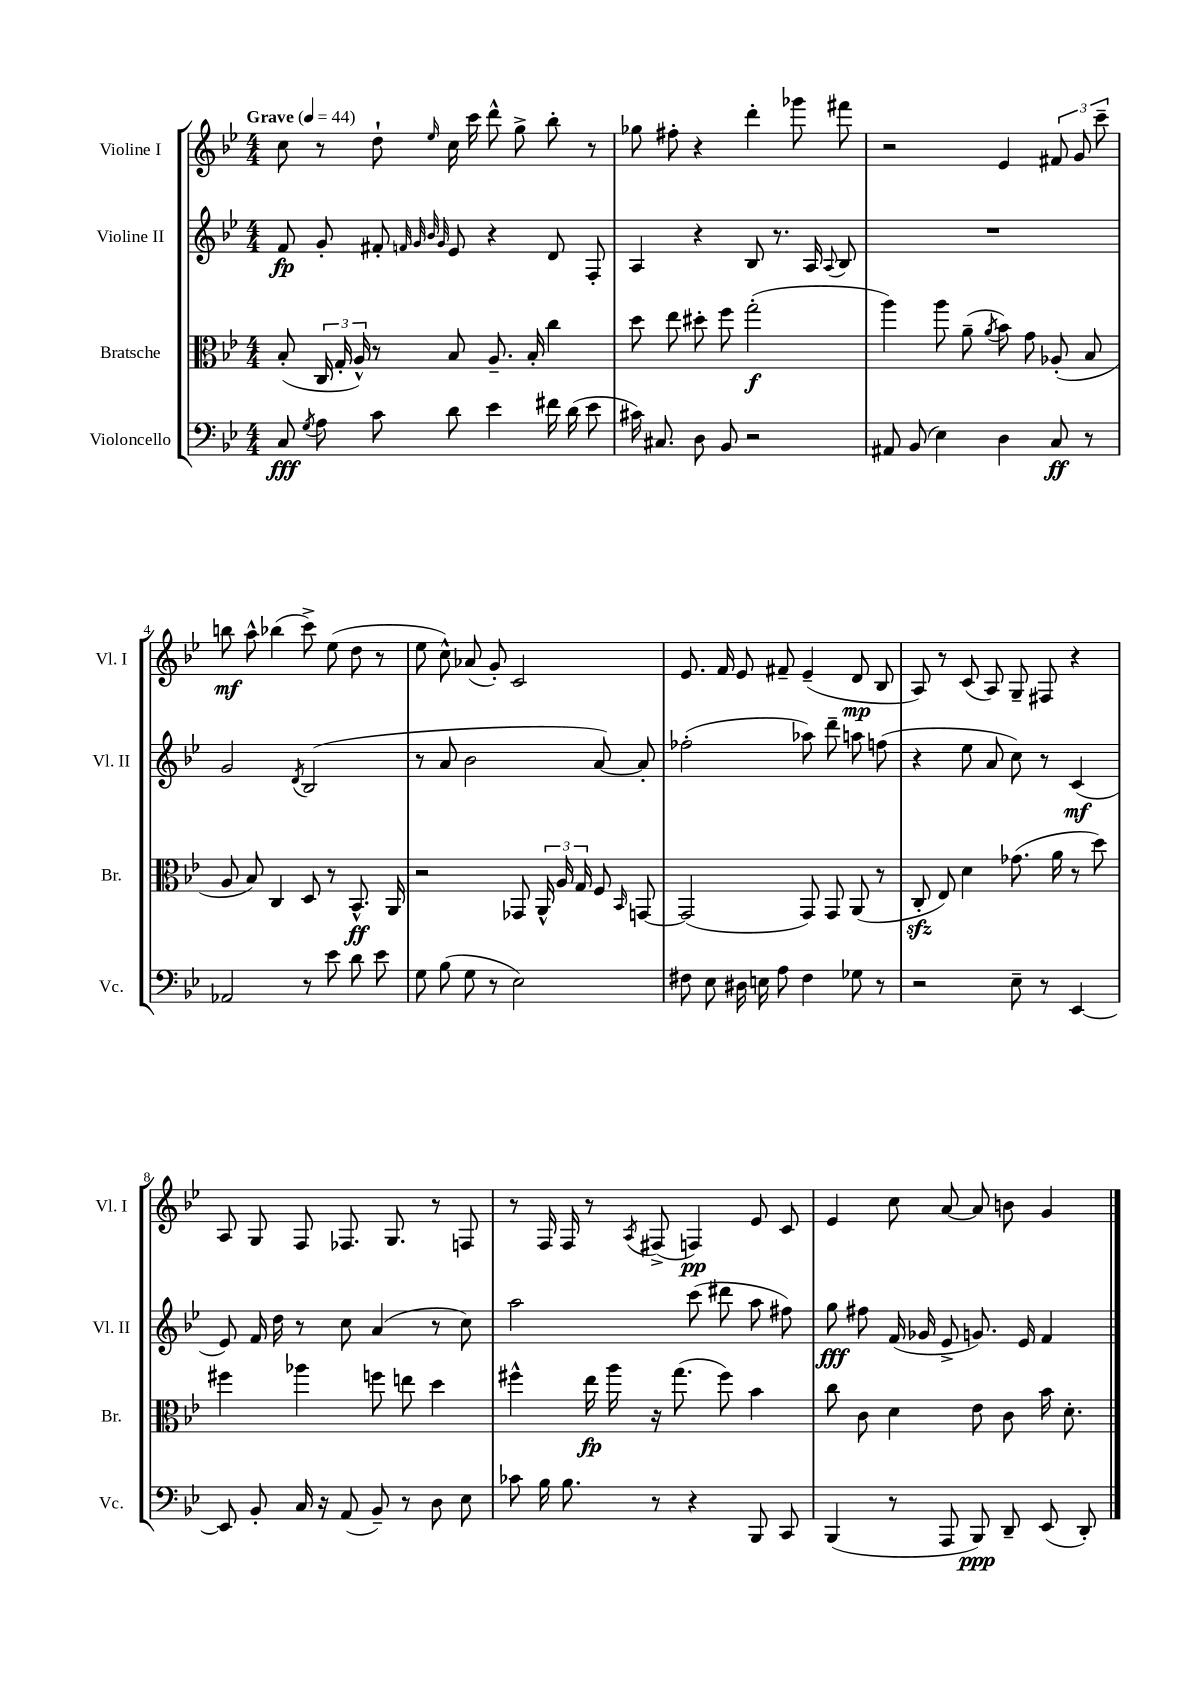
<<
\new StaffGroup <<
\new Staff = "s0" \with { instrumentName = "Violine I" shortInstrumentName = "Vl. I" } {
    \clef treble \key bes \major \numericTimeSignature \time 4/4 \tempo "Grave" 4 = 44
    \autoBeamOff c''8 r8 d''8-! \grace { ees''16 } c''16 c'''16 d'''8-^ g''8-> bes''8-. r8 |
    ges''8 fis''8-. r4 d'''4-. ges'''8 fis'''8 |
    r2 ees'4 \tuplet 3/2 { fis'8 g'8 c'''8-- } |
    b''8\mf a''8-^ bes''4( c'''8->) ees''8( d''8 r8 |
    ees''8 c''8-^) aes'8( g'8-.) c'2 |
    ees'8. f'16 ees'8 fis'8-- ees'4--( d'8\mp bes8 |
    a8) r8 c'8( a8) g8-- fis8 r4 |
    a8 g8 f8 fes8. g8. r8 f8 |
    r8 f16 f16 r8 \acciaccatura { a8 } fis8->( f4\pp) ees'8 c'8 |
    ees'4 c''8 a'8~ a'8 b'8 g'4 \bar "|." |
}
\new Staff = "s1" \with { instrumentName = "Violine II" shortInstrumentName = "Vl. II" } {
    \clef treble \key bes \major \numericTimeSignature \time 4/4
    \autoBeamOff f'8\fp g'8-. fis'8-. \grace { f'32 g'32 bes'32 g'32 } ees'8 r4 d'8 f8-. |
    a4 r4 bes8 r8. a16 \appoggiatura { a8 } bes8 |
    R1 |
    g'2 \acciaccatura { d'8 } bes2( |
    r8 a'8 bes'2 a'8~) a'8-. |
    fes''2-.( aes''8) d'''8-- a''8 f''8( |
    r4 ees''8 a'8 c''8) r8 c'4\mf( |
    ees'8) f'16 d''16 r8 c''8 a'4( r8 c''8) |
    a''2 c'''8( dis'''8 a''8 fis''8) |
    g''8\fff fis''8 f'16( ges'16 ees'8-> g'8.) ees'16 f'4 \bar "|." |
}
\new Staff = "s2" \with { instrumentName = "Bratsche" shortInstrumentName = "Br." } {
    \clef alto \key bes \major \numericTimeSignature \time 4/4
    \autoBeamOff bes8-.( \tuplet 3/2 { c16 g16-. a16-^) } r8 bes8 a8.-- bes16-. c''4 |
    d''8 ees''8 dis''8-. f''8 g''2-.\f( |
    a''4) a''8 a'8--( \acciaccatura { a'8 } bes'8) g'8 aes8-.( bes8 |
    a8 bes8) c4 d8 r8 bes,8.-^\ff a,16 |
    r2 ges,8 \tuplet 3/2 { a,16-^ a16 g16 } f8 \grace { bes,16 } g,8~ |
    g,2( g,8) g,8 a,8( r8 |
    c8-.\sfz ees8) d'4 ges'8.( a'16 r8 d''8) |
    fis''4 aes''4 f''8 e''8 d''4 |
    fis''4-^ ees''16\fp a''16 r16 g''8.( fis''8) bes'4 |
    c''8 c'8 d'4 ees'8 c'8 bes'16 d'8.-. \bar "|." |
}
\new Staff = "s3" \with { instrumentName = "Violoncello" shortInstrumentName = "Vc." } {
    \clef bass \key bes \major \numericTimeSignature \time 4/4
    \autoBeamOff c8\fff \acciaccatura { g8 } a8 c'8 d'8 ees'4 fis'16 d'16( ees'8 |
    cis'16) cis8. d8 bes,8 r2 |
    ais,8 bes,8( ees4) d4 c8\ff r8 |
    aes,2 r8 ees'8 d'8 ees'8 |
    g8 bes8( g8 r8 ees2) |
    fis8 ees8 dis16 e16 a8 fis4 ges8 r8 |
    r2 ees8-- r8 ees,4~ |
    ees,8 bes,8-. c16 r16 a,8( bes,8--) r8 d8 ees8 |
    ces'8 bes16 bes8. r8 r4 bes,,8 c,8 |
    bes,,4( r8 a,,8 bes,,8\ppp) d,8-- ees,8( d,8-.) \bar "|." |
}
>>
>>
